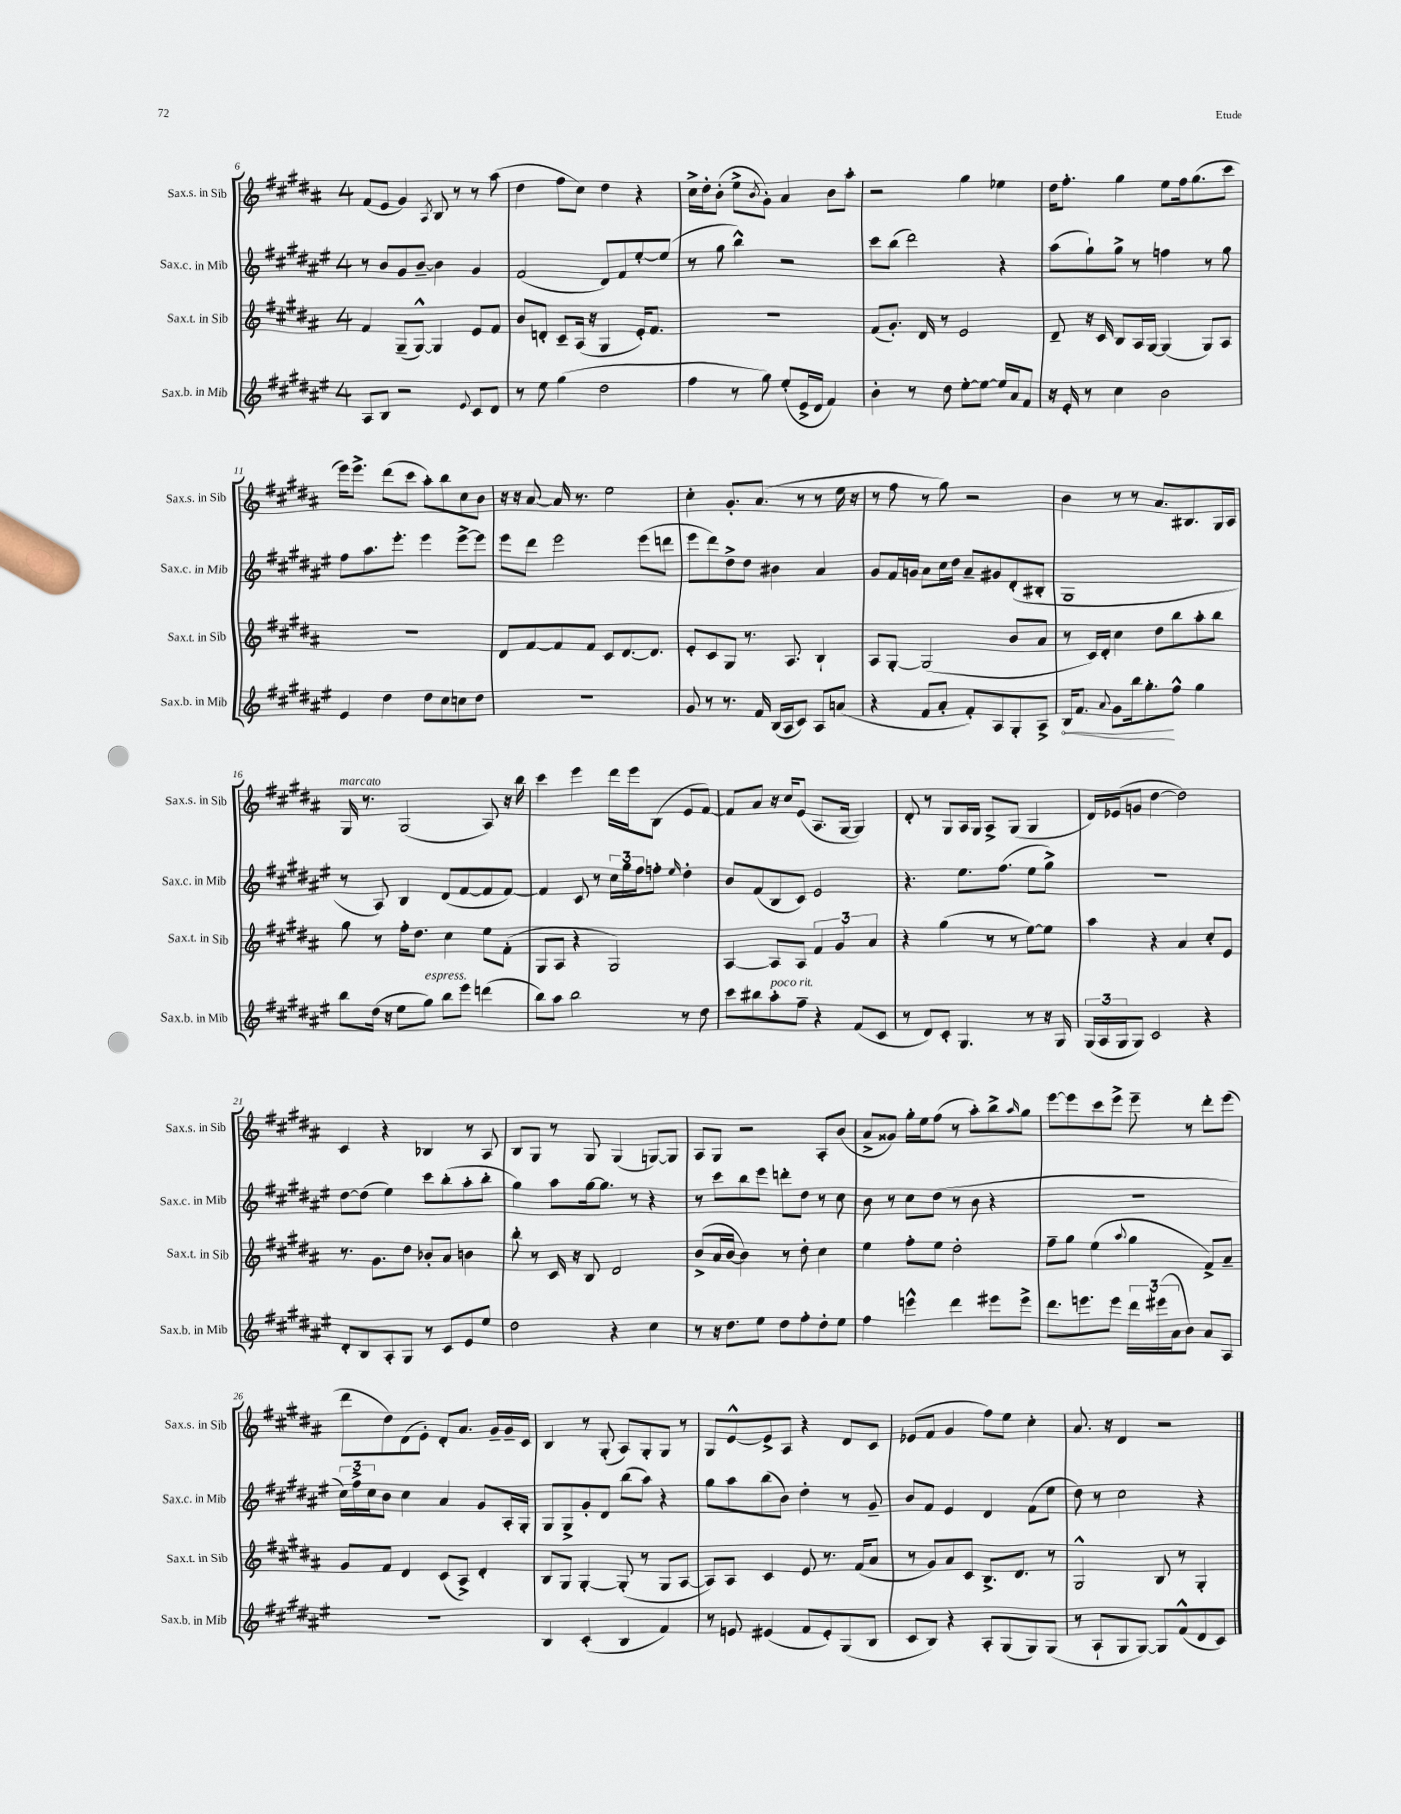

**kern	**kern	**kern	**kern
*staff4	*staff3	*staff2	*staff1
*clefG2	*clefG2	*clefG2	*clefG2
*k[f#c#g#d#a#e#]	*k[f#c#g#d#a#]	*k[f#c#g#d#a#e#]	*k[f#c#g#d#a#]
*M4/4	*M4/4	*M4/4	*M4/4
8A#/L	4f#/	8r	(8f#/L
8B/J	.	8b/L	8e/J
2r	(8G#~/L	8g#/	4g#/)
.	[8G#^^/J)	[8b~/J	.
.	.	.	8qA#/
.	4G#/]	4b\]	8B/
.	.	.	8r
8qqe#/	.	.	.
8c#/L	8e/L	4g#/	8r
8d#/J	8f#/J	.	(8aa#\
=	=	=	=
8r	8b/L	(2f#/	4dd#\
8ee#\	8d'/J	.	.
(4gg#\	8c#~/L	.	8ff#\L
.	(16A#/Jk	.	8cc#\J)
.	16r	.	.
2dd#\	4G#/	8d#/L)	4dd#\
.	.	8f#/	.
.	16e'/LK)	[8ee#'/	4r
.	8.f#/J	.	.
.	.	(8ee#/]J	.
=	=	=	=
4ff#\	1r	8r	16cc#^\LL
.	.	.	16dd#'\J
.	.	8gg#\	(8b'\J
8r	.	4bb^^\)	8ee^\L
.	.	.	8qb/
8gg#\)	.	.	8g#'\J)
(8ee#'/L	.	2r	4a#/
16e#^/L	.	.	.
16d#/JJ	.	.	.
4f#/)	.	.	8b\L
.	.	.	8aa#'\J
=	=	=	=
4b'\	(8f#/L	8ccc#\L	2r
.	8.g#'/J)	(8bb\J	.
8r	.	2ddd#\)	.
.	16d#/	.	.
8dd#\	8r	.	.
[8ee#'\L	2e/	.	4gg#\
8ee#\_J	.	.	.
16ee#/]LL	.	4r	4ee-\
16a#/J	.	.	.
8f#/J	.	.	.
=	=	=	=
16r	8d#~/	(8aa#\L	16dd#\LK
16e#'/	.	.	8.ff#'\J
8r	16r	8gg#`\)	.
.	16c#/	.	.
4cc#\	8B/L	8gg#^\J	4gg#\
.	16A#/L	8r	.
.	[16G#/JJ	.	.
2b\	(4G#/]	4ff\	8ee\L
.	.	.	16ff#\k
.	.	.	(8.gg#\
.	8G#/L)	8r	.
.	8A#/J	8gg#\	8ccc#\J
=	=	=	=
4e#/	1r	8ff#\L	16eee\LK)
.	.	.	8.eee^\J
.	.	8.aa#\	.
4dd#\	.	.	(8ddd#\L
.	.	8.eee#'\J	.
.	.	.	8ccc#\J
8dd#\L	.	4eee#\	8aa#'\L)
8cc#\	.	.	8bb\
8cc\	.	[8eee#^\L	8cc#\
8dd#\J	.	8eee#\]J	8b\J
=	=	=	=
1r	8d#/L	8eee#\L	16r
.	.	.	16r
.	[8f#/	8ddd#\J	[8a#/
.	8f#/]	2eee#\	16a#/]
.	.	.	8.r
.	8f#/J	.	.
.	8c#/L	.	2ee\
.	[8.d#/	.	.
.	.	(8eee#\L	.
.	8.d#/]J	.	.
.	.	8ddd\J	.
=	=	=	=
8g#/	8e'/L	8eee#\L	4cc#'\
8r	8c#/	8ddd#\)	.
8.r	8G#/J	8dd#^\	8.g#'/L
.	8.r	8dd#\J	.
16f#/	.	.	(8.a#/J
(16B/LL	.	4b#\	.
16A#/J	8.A#/	.	.
8c#/J)	.	.	8r
8A#/L	4B`/	4a#/	8r
(8a/J	.	.	16ee\
.	.	.	16r
=	=	=	=
4r	8A#/L	8g#/L	8r
.	[8G#'/J	16f#/L	8ff#\
.	.	16g/JJ	.
8f#/L	(2G#/]	8a#\L	8r
8a#'/J	.	16cc#\L	8gg#\)
.	.	16dd#\JJ	.
8f#'/L)	.	8a#~/L	2r
8A#/	.	8g#/	.
8G#'/	8b/L	(8d#'/	.
8A#^/J	8a#/J	8B#'/J	.
=	=	=	=
16B/LK	8r	1G#	4b\
8.f#/J	.	.	.
.	16c#/LL)	.	.
.	16d#'/JJ	.	.
8qqa#/	.	.	.
8g#\L	4cc#\	.	8r
16bb\k	.	.	8r
8.gg#'\	.	.	.
.	8dd#\L	.	8.a#/L
8ff#^^\J	8bb\	.	.
.	.	.	8.B#/
4gg#\	8aa#'\	.	.
.	8bb\J	.	16G#/L
.	.	.	16A#/JJ
=	=	=	=
8bb\L	8gg#\	8r	16G#/
.	.	.	8.r
(16dd#\Jk	8r	8A#/)	.
16r	.	.	.
8ee#\L	16ff#'\LK	4B/	(2G#/
.	8.dd#\J	.	.
8gg#\J)	.	.	.
8bb\L	4cc#\	(8d#/L	.
8eee#\J	.	[8f#/	.
(4ddd\	8ee\L	8f#/]	8A#/)
.	(8f#'\J	[8f#/J)	16r
.	.	.	16bb\
=	=	=	=
8bb\L)	8G#/L	4f#/]	4ccc#\
8aa#\J	8A#/J	.	.
2bb\	4r	8c#/	4eee\
.	.	8r	.
.	2G#/)	24cc#\LL	16ddd#\LL
.	.	24gg#\	.
.	.	.	16eee\J
.	.	24ff#\J	.
.	.	8ff'\J	(8B\J
.	.	16qqee#/	.
8r	.	4dd#'\	8e/L
8dd#\	.	.	[8f#/J)
=	=	=	=
8ccc#\L	[4A#/	8b/L	8f#/]L
8bb#\	.	(8f#/	8a#/J
8aa#'\	8A#/]L	8B/	16r
.	.	.	16cc#/LK
8ff#~\J	8A#/J	8c#/J)	(8e/J
4r	6f#/	2e#/	8.A#/L
.	6g#/	.	.
.	.	.	[16G#/Jk
(8f#/L	.	.	4G#/])
.	6a#/	.	.
8c#/J	.	.	.
=	=	=	=
8r	4r	4.r	8d#'/
8d#/L)	.	.	8r
8c#'/J	(4gg#\	.	8G#/L
4.G#/	.	8.ee#\L	16A#/L
.	.	.	16G#/JJ
.	8r	.	8A#^/L
.	.	(8.ff#\J	.
.	8r	.	(8G#/J
8r	[8ee\L)	8ee#\L	4G#/
16r	8ee\]J	8gg#^\J)	.
16G#/	.	.	.
=	=	=	=
(24G#/LL	4aa#\	1r	16d#/LL)
24A#/	.	.	.
.	.	.	(16e-/J
24G#/J	.	.	.
8G#/J)	.	.	8g/J
2c#/	4r	.	[4dd#\
.	4a#/	.	2dd#\])
4r	8cc#'/L	.	.
.	8e/J	.	.
=	=	=	=
8d#'/L	8.r	[8dd#\L	4c#/
8B/	.	(8dd#\]J	.
.	8.g#\L	.	.
8A#'/	.	4ee#\)	4r
8G#/J	8dd#\J	.	.
8r	8b-'/L	8ccc#\L	4B-/
8c#/L	8a#/J	(8bb'\	.
8e#/	4b\	8aa#'\	8r
8ee#/J	.	8bb'\J	8A#/
=	=	=	=
2dd#\	8bb'\	4gg#\)	8B/L
.	8r	.	8G#/J
.	16c#/	8aa#\L	8r
.	16r	.	.
.	8B/	[16gg#\k	8G#/
.	.	8.gg#\]J	.
4r	2d#/	.	(4G#/
.	.	8r	.
4cc#\	.	4r	[8G/L)
.	.	.	8G/]J
=	=	=	=
8r	(8b^/L	8r	8A#/L
16r	16a#/L	8ccc#\L	8G#/J
8.dd#\L	[16b/JJ	.	.
.	4b\])	8bb\	2r
8ee#\J	.	8eee#\J	.
8dd#\L	8r	8ddd'\L	.
8ff#'\	8dd#'\	8dd#\J	.
8dd#'\	4cc#\	8r	8A#'/L
8ee#\J	.	8cc#\	(8b/J
=	=	=	=
4ff#\	4ee\	8b\	8a#^/L
.	.	8r	8g##/J)
4eee^^\	8ff#'\L	8cc#\L	16gg#'\LL
.	.	.	16ee\J
.	8ee\J	(8dd#\J	(8ff#\J
4ddd#\	2dd#'\	8r	8r
.	.	8b\	8aa#'\L)
8eee#\L	.	4r	8bb^\
.	.	.	16qqaa#/
8eee#^\J	.	.	8gg#\J
=	=	=	=
8.ddd#\L	8ff#~\L	1r	[8eee\L
.	8gg#\J	.	8eee\]
8.eee\	.	.	.
.	(4ee\	.	8ccc#\
8eee\J	.	.	8eee^\J
.	8qqaa#/	.	.
24ddd#\LL	4gg#\	.	8eee~\
(24eee#\	.	.	.
24a#\J	.	.	.
8b\J)	.	.	8r
8a#/L	8f#^/L)	.	8ddd#'\L
8A#/J	8a#~/J	.	(8eee\J
=	=	=	=
1r	8g#/L	24cc#\LL)	8ddd#\L
.	.	24ff#^\	.
.	.	24cc#\J	.
.	8f#/J	8b\J	8dd#\)
.	4d#/	4cc#\	(8d#\
.	.	.	8e'\J)
.	(8c#/L	4a#/	8d#'/L
.	8A#^/J)	.	8.a#/J
.	4d#'/	8g#/L	.
.	.	.	16g#~/LL
.	.	16A#'/L	16g#~/
.	.	16G#'/JJ	16c#/JJ
=	=	=	=
4B/	8B/L	8G#/L	4B/
.	8G#/J	8G#^/	.
(4c#'/	[4G#'/	8g#'/	8r
.	.	8d#/J	(8G#'/
4B/	(8G#'/]	(8bb\L	8A#/L)
.	8r	8aa#\J)	8G#'/
4f#/)	8G#/L	4r	8G#/J
.	[8A#/J	.	8r
=	=	=	=
8r	8A#/]L)	8gg#\L	8G#/L
8e/	8A#/J	8aa#\	[8e^^/
(4e#/	4c#/	(8bb\	8e^/]
.	.	8b\J)	8A#/J
8f#/L	8e/	4dd#'\	4r
8e#'/)	8.r	.	.
(8G#/	.	8r	8d#/L
.	(16f#/LK	.	.
8B/J	8a#/J	8g#~/	8c#/J
=	=	=	=
8c#/L	8r	8b/L	(8e-/L
8B/J)	8g#/L)	8f#/J	8f#/J
4r	8a#/	4e#/	4g#/
.	8c#/J	.	.
8A#'/L	8.B^/L	4d#/	8ff#\L)
(8G#/	.	.	8ee\J
.	8.d#/J	.	.
8G#/)	.	(8f#\L	4cc#'\
(8G#/J	8r	8ee#\J	.
=	=	=	=
8r	2G#^^/	8dd#\)	8.a#/
8A#`/L	.	8r	.
.	.	.	16r
8G#/	.	2cc#\	4d#/
[8G#/J)	.	.	.
8G#/]L	8B/	.	2r
(8f#^^/	8r	.	.
8d#/	4G#'/	4r	.
8c#/J)	.	.	.
==	==	==	==
*-	*-	*-	*-
